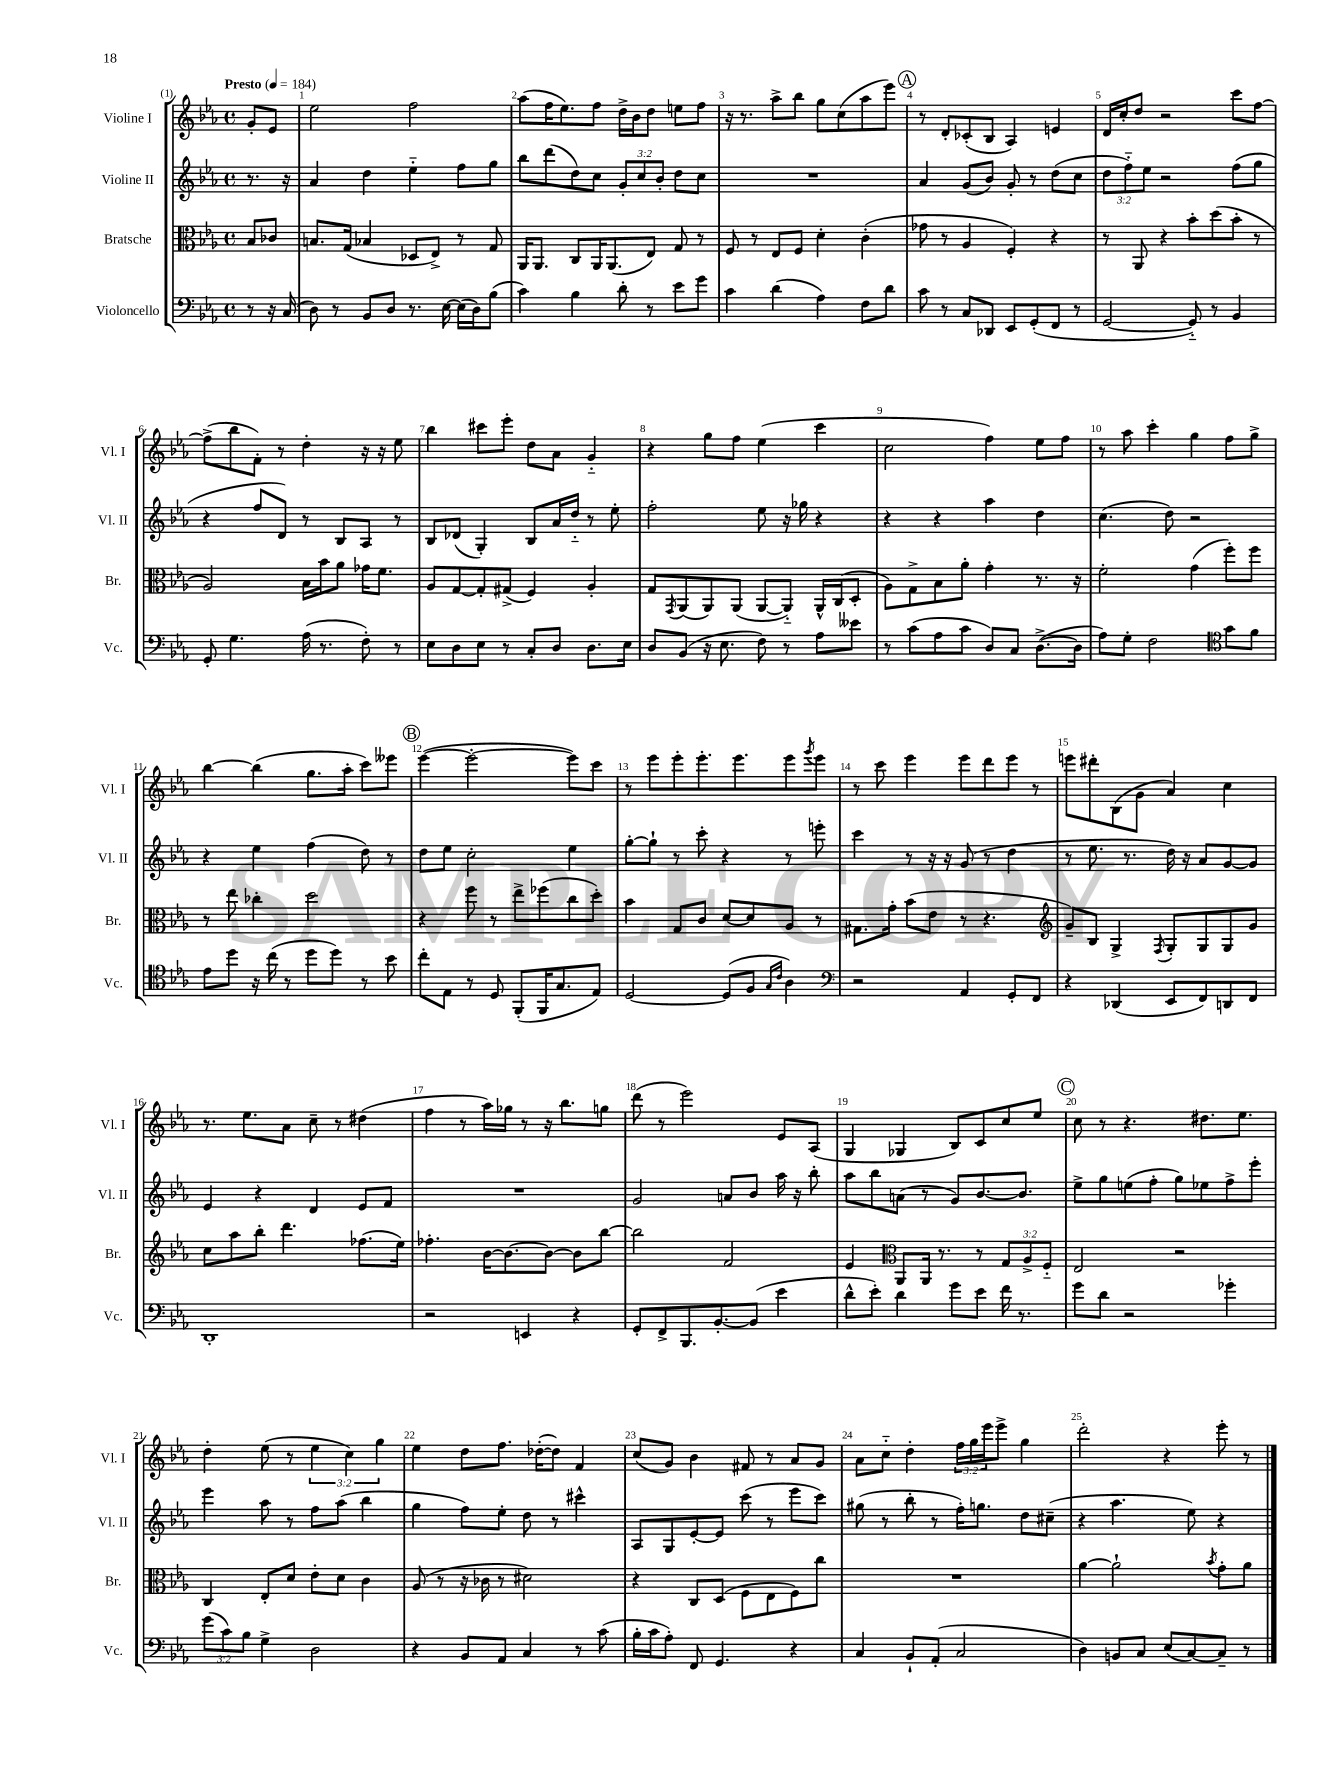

**kern	**kern	**kern	**kern
*part4	*part3	*part2	*part1
*staff4	*staff3	*staff2	*staff1
*I"Violoncello	*I"Bratsche	*I"Violine II	*I"Violine I
*I'Vc.	*I'Br.	*I'Vl. II	*I'Vl. I
*clefF4	*clefC3	*clefG2	*clefG2
*k[b-e-a-]	*k[b-e-a-]	*k[b-e-a-]	*k[b-e-a-]
*M4/4	*M4/4	*M4/4	*M4/4
*met(c)	*met(c)	*met(c)	*met(c)
*MM184	*MM184	*MM184	*MM184
=	=	=	=
!	!	!	!LO:TX:a:B:t=Presto
8r	8B-/L	8.r	8g'/L
16r	8c-X/J	.	8e-/J
(16C/	.	16r	.
=1	=1	=1	=1
8D\)	8.Bn/L	4a-/	2ee-\
8r	.	.	.
.	(16G/Jk	.	.
8BB-/L	4B-X/	4dd\	.
8D/J	.	.	.
8.r	8D-X/L	4ee-\	2ff\
.	8E-^/J)	.	.
[16E-\	.	.	.
(16E-\LL]	8r	8ff\L	.
16D\J)	.	.	.
(8B-\J	8G/	8gg\J	.
=2	=2	=2	=2
4c\)	16AA-/KL	8bb-\L	(8aa-\L
.	8.AA-/J	.	.
.	.	(8ddd\	16ff\K
.	.	.	8.ee-\)
4B-\	8C/L	8dd\)	.
.	16AA-/K	8cc\J	8ff\J
.	(8.AA-/	.	.
8d'\	.	12g'/L	16dd^\LL
.	.	.	16b-\J
.	.	12cc/	.
8r	8E-/J)	.	8dd\J
.	.	12b-'/J	.
8e-\L	8G/	8dd\L	8een\L
8g\J	8r	8cc\J	8ff\J
=3	=3	=3	=3
4c\	8F/	1r	16r
.	.	.	8.r
.	8r	.	.
(4d\	8E-/L	.	8aa-^\L
.	8F/J	.	8bb-\J
4A-\)	4d'\	.	8gg\L
.	.	.	(8cc\
8F\L	(4c'\	.	8aa-\
8d\J	.	.	8eee-\J)
!!LO:REH:place=s1:t=A
=4	=4	=4	=4
8c\	8g-X\	4a-/	8r
8r	8r	.	8d'/L
8C/L	4A-/	(8g/L	(8c-X'/
8DD-X/J	.	8b-/J)	8B-/J
8EE-/L	4F'/)	8g'/	4A-/)
(8GG'/	.	8r	.
8FF/J	4r	(8dd\L	4en/
8r	.	8cc\J	.
=5	=5	=5	=5
[2GG/	8r	12dd\L	16d/LL
.	.	.	16cc'/J
.	.	12ff\)	.
.	8AA-/	.	8dd/J
.	.	12ee-\J	.
.	4r	2r	2r
8GG/])	8b-'\L	.	.
8r	(8dd\	.	.
4BB-/	8b-'\J	(8ff\L	8ccc\L
.	8r	8gg\J	[8ff\J
!!LO:LB:g=z
=6	=6	=6	=6
8GG'/	2A-/)	4r	(8ff^\L]
4.G\	.	.	8bb-\
.	.	8ff/L	8f'\J)
.	.	8d/J)	8r
(16A-\	16B-\LL	8r	4dd'\
8.r	16b-\J	.	.
.	8a-\J	8B-/L	.
8F'\)	16g-X\KL	8A-/J	16r
.	8.f\J	.	16r
8r	.	8r	8ee-\
=7	=7	=7	=7
8E-\L	8A-/L	8B-/L	4bb-\
8D\	[8G/	(8d-X/J	.
8E-\J	8G'/]	4G'/)	8ccc#X\L
8r	(8G#X^/J	.	8eee-'\J
8C'/L	4F/)	8B-/L	8dd\L
8D/J	.	16a-/L	8a-\J
.	.	16dd/JJ	.
8.D\L	4A-'/	8r	4g/
.	.	8ee-'\	.
16E-\Jk	.	.	.
=8	=8	=8	=8
8D/L	8G/L	2ff'\	4r
.	8qGG/	.	.
(8BB-/J	(8AA-/	.	.
16r	8AA-/)	.	8gg\L
8.E-\	.	.	.
.	(8AA-/J	.	8ff\J
8F\)	[8AA-/L	8ee-\	(4ee-\
8r	8AA-/J])	16r	.
.	.	16gg-X\	.
8A-\L	16AA-^^/LL	4r	4ccc\
.	(16C/J	.	.
8e--X\J	8D'/J	.	.
=9	=9	=9	=9
8r	8A-\L)	4r	2cc\
(8c\L	8G^\	.	.
8A-\	8B-\	4r	.
8c\J	8a-'\J	.	.
8D/L)	4g'\	4aa-\	4ff\)
8C/J	.	.	.
([8.D^\L	8.r	4dd\	8ee-\L
.	.	.	8ff\J
16D\Jk]	16r	.	.
=10	=10	=10	=10
8A-\L)	2f'\	(4.cc\	8r
8G'\J	.	.	8aa-\
2F\	.	.	4ccc'\
.	.	8dd\)	.
.	(4g\	2r	4gg\
*clefC4	*	*	*
8g\L	8ff'\L)	.	8ff\L
8f\J	8ff\J	.	8gg^\J
!!LO:LB:g=z
=11	=11	=11	=11
8e-\L	8r	4r	[4bb-\
8dd\J	8ee-\	.	.
16r	4cc-X'\	4ee-\	(4bb-\]
(16cc\	.	.	.
8r	.	.	.
8dd\L	2dd\	(4ff\	8.gg\L
8dd\J)	.	.	.
.	.	.	16aa-'\Jk
8r	.	8dd\)	8ccc\L)
8b-\	.	8r	8eee--X\J
!!LO:REH:place=s1:t=B
=12	=12	=12	=12
8cc'\L	4r	8dd\L	([4eee-\
8E-\J	.	8ee-\J	.
8r	8ff\	2cc'\	2eee-'\_
8D/	8r	.	.
(8FF'/L	8ee-^\L	.	.
16FF/K	(8ff-X\	.	.
8.G/	.	.	.
.	8cc\	4ee-\	8eee-\L])
8E-/J)	8dd'\J)	.	8ccc\J
=13	=13	=13	=13
[2D/	4b-\	[8gg'\L	8r
.	.	8gg`\J]	8eee-\L
.	8G/L	8r	8eee-'\
.	8c/J	8ccc'\	8.eee-'\
(8D/L]	[8d/L	4r	.
.	.	.	8.eee-\
8F/J	8d/]	.	.
16qqG/LL	.	.	.
16qqc/JJ	.	.	.
4A-\)	8A-/J	8r	8eee-\
.	.	.	8qggg/
.	8r	8eeen'\	8eee-\J
=14	=14	=14	=14
*clefF4	*	*	*
2r	8.G#X\L	4ccc\	8r
.	.	.	8ccc\
.	16g'\Jk	.	.
.	(8b-\L	8r	4eee-\
.	8e-\J	16r	.
.	.	16r	.
4AA-/	8r	(8g/	8eee-\L
.	4.r	8r	8ddd\
8GG'/L	.	4dd\	8eee-\J
8FF/J	.	.	8r
=15	=15	=15	=15
*	*clefG2	*	*
4r	8g~/L)	8r	8eeen\L
.	8B-/J	8.ee-\	8ddd#X'\
(4DD-X/	4G^/	.	(8B-\
.	.	8.r	.
.	.	.	8g\J
.	8qF/	.	.
8EE-/L	8G'/L	16dd\)	4a-/)
.	.	16r	.
8FF/)	8G/	8a-/L	.
8DDn/	8G/	[8g/	4cc\
8FF/J	8g/J	8g/J]	.
!!LO:LB:g=z
=16	=16	=16	=16
1DD'	8cc\L	4e-/	8.r
.	8aa-\	.	.
.	.	.	8.ee-\L
.	8bb-'\J	4r	.
.	4.ddd\	.	8a-\J
.	.	4d/	8cc~\
.	.	.	8r
.	(8.ff-X\L	8e-/L	(4dd#X\
.	.	8f/J	.
.	16ee-\Jk)	.	.
=17	=17	=17	=17
2r	4.ff-X'\	1r	4ff\
.	.	.	8r
.	[16b-\KL	.	16aa-\LL)
.	8.b-\_	.	16gg-X\JJ
4EEn/	.	.	8r
.	8b-\J_	.	16r
.	.	.	8.bb-\L
4r	8b-\L]	.	.
.	[8bb-\J	.	8ggn\J
=18	=18	=18	=18
8GG'/L	2bb-\]	2g/	(8ddd\
8FF^/	.	.	8r
8.BBB-/	.	.	2eee-\)
[8.BB-'/	.	.	.
.	2f/	8an/L	.
(8BB-/J]	.	8b-/J	.
4e-\	.	16aa-\	8e-/L
.	.	16r	.
.	.	8bb-'\	(8A-/J
=19	=19	=19	=19
8d^^\L	4e-/	8aa-\L	4G/
8e-'\J)	.	8bb-\	.
*	*clefC3	*	*
4d\	8AA-/L	(8an\J	4G-X/
.	16AA-/Jk	8r	.
.	8.r	.	.
8g\L	.	8g/L)	8B-/L)
8e-\J	8r	[8.b-/	8c/
16f\	12G/L	.	8cc/
8.r	.	8.b-/J]	.
.	12A-^/	.	.
.	.	.	8ee-/J
.	12F/J	.	.
!!LO:REH:place=s1:t=C
=20	=20	=20	=20
8g\L	2E-/	8ee-^\L	8cc\
8d\J	.	8gg\	8r
2r	.	(8een\	4.r
.	.	8ff'\J	.
.	2r	8gg\L)	.
.	.	8ee-X\	8.dd#X\L
4g-X'\	.	8ff^\	.
.	.	.	8.ee-\J
.	.	8eee-'\J	.
!!LO:LB:g=z
=21	=21	=21	=21
(12g\L	4C/	4eee-\	4dd'\
12c\)	.	.	.
12B-\J	.	.	.
4G^\	8E-'/L	8aa-\	(8ee-\
.	8d/J	8r	8r
2D\	8e-'\L	8ff\L	6ee-\
.	8d\J	(8aa-\J	.
.	.	.	6cc\)
.	4c\	4bb-\	.
.	.	.	6gg\
=22	=22	=22	=22
4r	(8A-/	4gg\	4ee-\
.	8r	.	.
8BB-/L	16r	8ff\L)	8dd\L
.	16c-X\	.	.
8AA-/J	8r	8ee-'\J	8.ff\J
4C/	2d#X\)	8dd\	.
.	.	.	([16dd-X'\KL
.	.	8r	8dd-\J])
8r	.	4ccc#X^^\	4f/
(8c\	.	.	.
=23	=23	=23	=23
16B-'\LL	4r	8A-/L	(8cc/L
16c\J	.	.	.
8A-'\J)	.	8G/	8g/J)
8FF/	8C/L	[8e-'/	4b-\
4.GG/	(8D/J	8e-/J]	.
.	8F\L	(8ccc\	8f#X/
.	8E-\	8r	8r
4r	8F\)	8eee-\L	8a-/L
.	8cc\J	8ccc\J)	8g/J
=24	=24	=24	=24
4C/	1r	(8gg#X\	8a-\L
.	.	8r	8cc\J
8BB-`/L	.	8bb-'\	4dd'\
(8AA-'/J	.	8r	.
2C/	.	16ff'\KL)	24ff\LL
.	.	.	24gg\
.	.	8.ggn\J	.
.	.	.	24eee-\J
.	.	.	8eee-^\J
.	.	8dd\L	4gg\
.	.	(8cc#X~\J	.
=25	=25	=25	=25
4D\)	[4a-\	4r	2ddd'\
8BBn/L	2a-`\]	4.aa-\	.
8C/J	.	.	.
(8E-/L	.	.	4r
[8C/)	.	8ee-\)	.
.	8qb-/	.	.
8C~/J]	8g'\L	4r	8eee-'\
8r	8a-\J	.	8r
==	==	==	==
*-	*-	*-	*-
